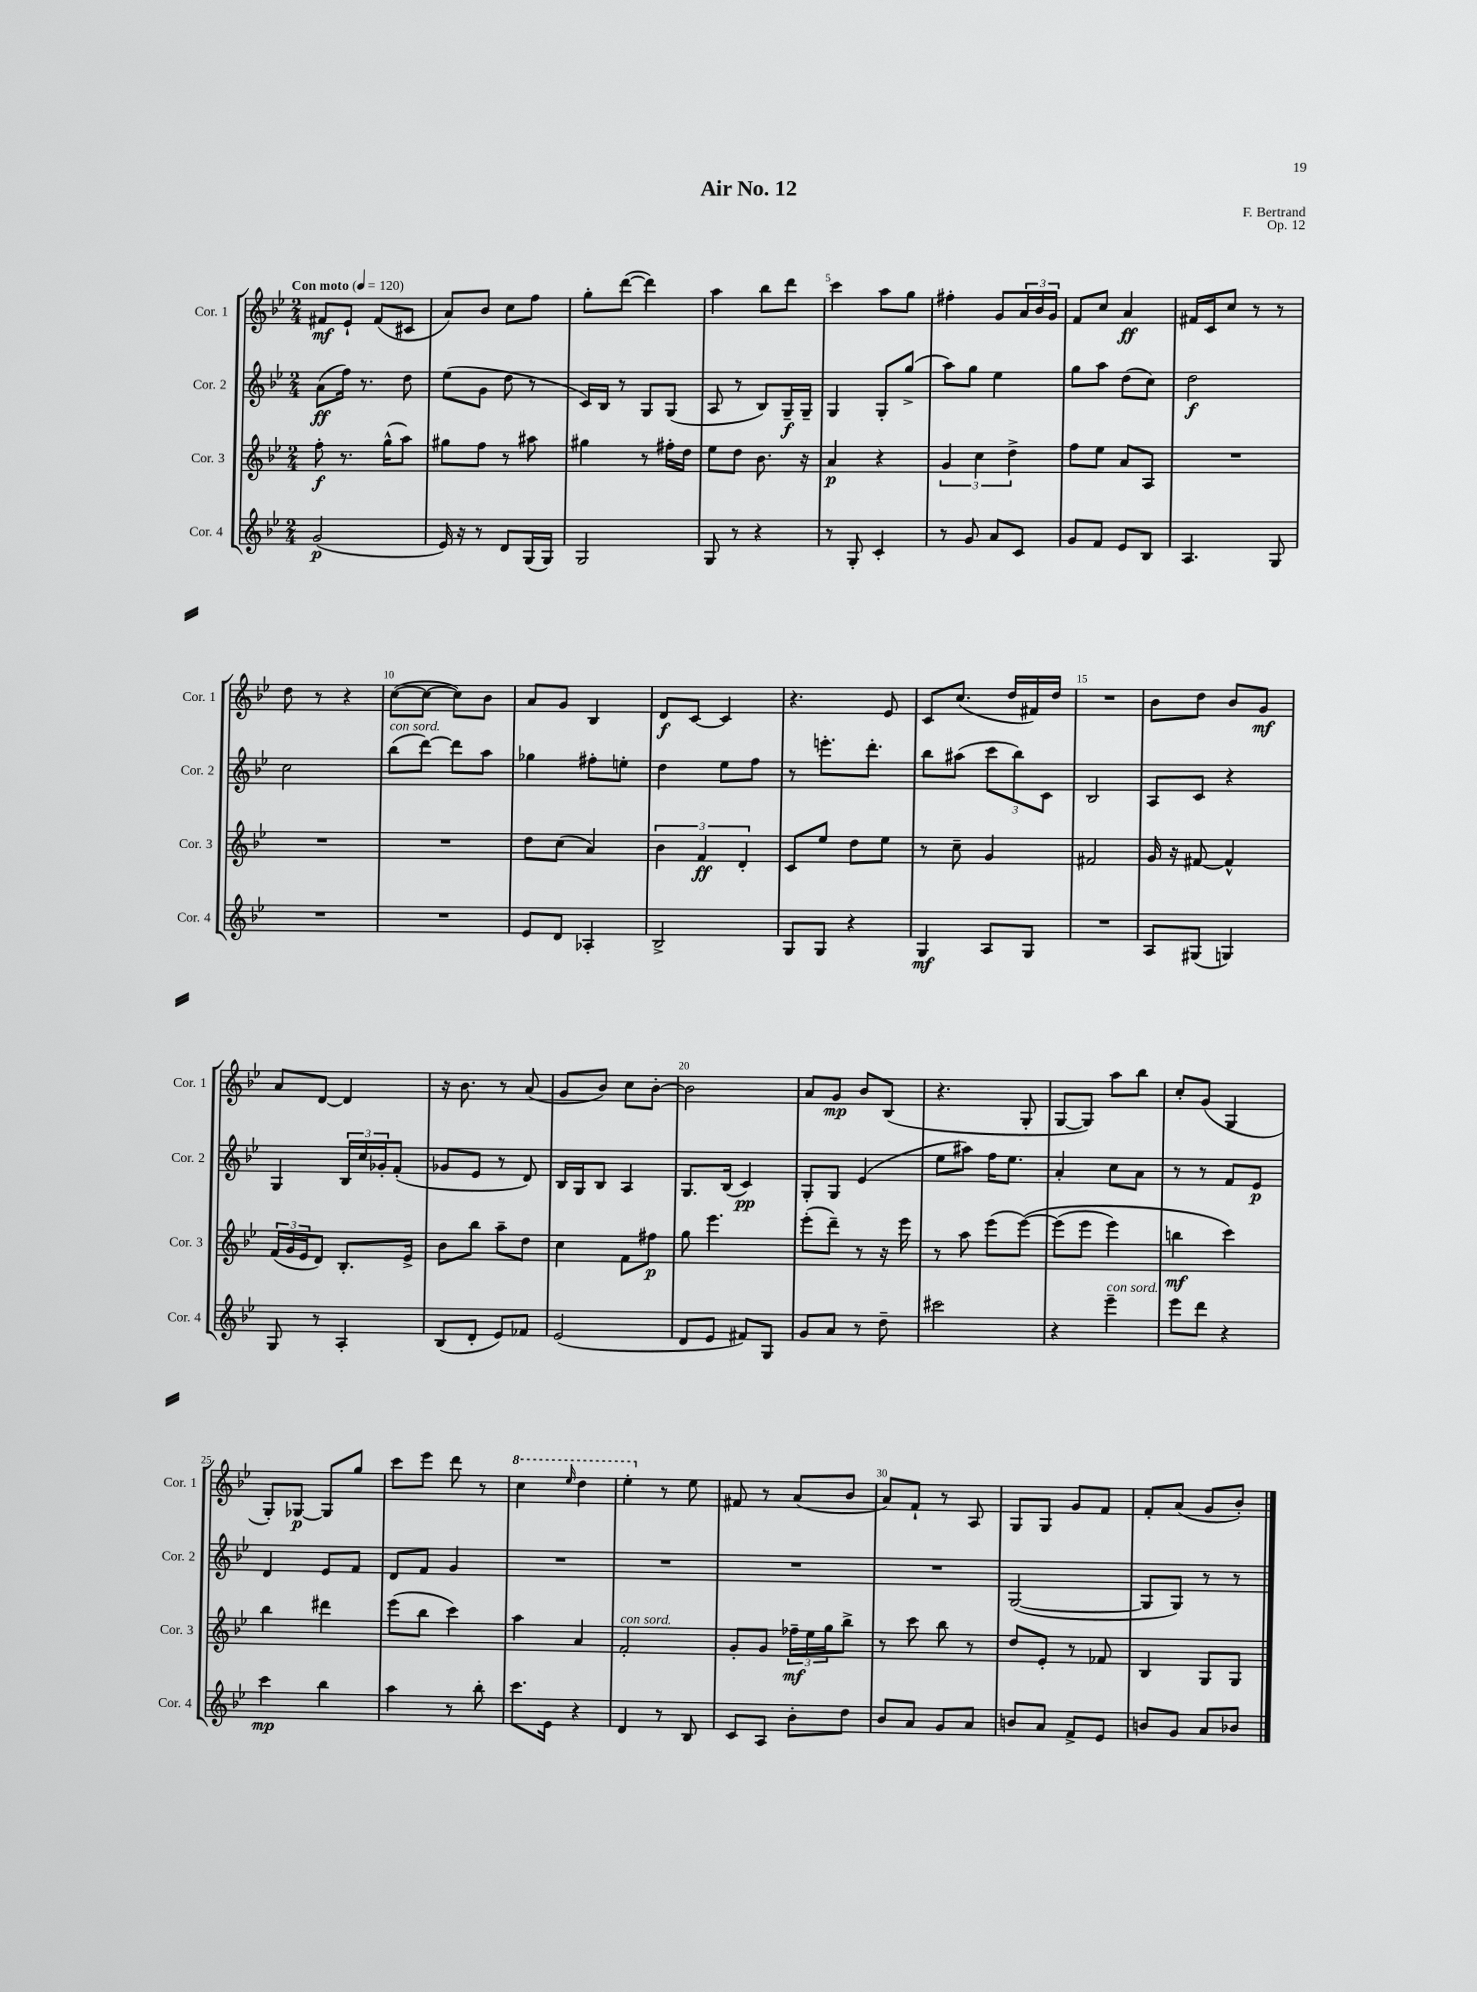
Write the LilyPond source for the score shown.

\header { title = "Air No. 12" composer = "F. Bertrand" opus = "Op. 12" }
<<
\new StaffGroup <<
\new Staff = "s0" \with { instrumentName = "Cor. 1" shortInstrumentName = "Cor. 1" } {
    \clef treble \key bes \major \numericTimeSignature \time 2/4 \tempo "Con moto" 4 = 120
    fis'8\mf ees'8-! fis'8( cis'8 |
    a'8) bes'8 c''8 f''8 |
    g''8-. d'''8~( d'''4) |
    a''4 bes''8 d'''8 |
    c'''4 a''8 g''8 |
    fis''4-. g'8 \tuplet 3/2 { a'16 bes'16 g'16 } |
    f'8 c''8 a'4\ff |
    fis'16 c'16 c''8 r8 r8 |
    d''8 r8 r4 |
    c''8~( c''8~ c''8) bes'8 |
    a'8 g'8 bes4 |
    d'8\f c'8~ c'4 |
    r4. ees'8 |
    c'8 c''8.( d''16 fis'16) d''16 |
    R2 |
    bes'8 d''8 bes'8 g'8\mf |
    a'8 d'8~ d'4 |
    r16 bes'8. r8 a'8( |
    g'8 bes'8) c''8 bes'8~-. |
    bes'2 |
    a'8 g'8\mp bes'8 bes8( |
    r4. g8-. |
    g8~ g8) a''8 bes''8 |
    c''8-. g'8( g4 |
    g8-.) ges8~\p ges8 g''8 |
    c'''8 ees'''8 d'''8 r8 |
    \ottava #1 c'''4 \grace { ees'''16 } d'''4 |
    ees'''4-. \ottava #0 r8 ees''8 |
    fis'8 r8 a'8( bes'8 |
    a'8) f'8-! r8 a8 |
    g8 g8 g'8 f'8 |
    f'8-. a'8( g'8 bes'8-.) \bar "|." |
}
\new Staff = "s1" \with { instrumentName = "Cor. 2" shortInstrumentName = "Cor. 2" } {
    \clef treble \key bes \major \numericTimeSignature \time 2/4
    a'8\ff( f''16) r8. d''8 |
    ees''8( g'8 d''8 r8 |
    c'16) bes16 r8 g8 g8( |
    a8 r8 bes8) g16--\f g16-- |
    g4 g8-. g''8->( |
    a''8) g''8 ees''4 |
    g''8 a''8 d''8( c''8) |
    d''2\f |
    c''2 |
    bes''8^\markup { \italic "con sord." }( d'''8~) d'''8 a''8 |
    ges''4 fis''8-. e''8-. |
    d''4 ees''8 f''8 |
    r8 e'''8.-. d'''8.-. |
    bes''8 ais''8( \tuplet 3/2 { c'''8 bes''8) c'8 } |
    bes2 |
    a8 c'8 r4 |
    g4 \tuplet 3/2 { bes16 c''16 ges'16-. } f'8-.( |
    ges'8 ees'8 r8 d'8) |
    bes16 g16 bes8 a4 |
    g8. bes16( c'4\pp) |
    g8-. g8 ees'4( |
    ees''8 ais''8) f''16 ees''8. |
    a'4-. c''8 a'8 |
    r8 r8 f'8 ees'8\p |
    d'4 ees'8 f'8 |
    d'8 f'8 g'4 |
    R2 |
    R2 |
    R2 |
    R2 |
    g2~( |
    g8 g8) r8 r8 \bar "|." |
}
\new Staff = "s2" \with { instrumentName = "Cor. 3" shortInstrumentName = "Cor. 3" } {
    \clef treble \key bes \major \numericTimeSignature \time 2/4
    f''8-.\f r8. g''16-^( a''8) |
    gis''8 f''8 r8 ais''8 |
    gis''4 r8 fis''16-. d''16 |
    ees''8 d''8 bes'8. r16 |
    a'4\p r4 |
    \tuplet 3/2 { g'4 c''4 d''4-> } |
    f''8 ees''8 a'8 a8 |
    R2 |
    R2 |
    R2 |
    d''8 c''8( a'4) |
    \tuplet 3/2 { bes'4 f'4\ff d'4-. } |
    c'8 ees''8 d''8 ees''8 |
    r8 c''8-- g'4 |
    fis'2 |
    g'16 r16 fis'8~ fis'4-^ |
    \tuplet 3/2 { f'16( g'16 ees'16 } d'8) bes8.-. ees'16-> |
    bes'8 bes''8 a''8-- d''8 |
    c''4 f'8 fis''8\p |
    g''8 ees'''4. |
    ees'''8-.( d'''8--) r8 r16 ees'''16 |
    r8 a''8 ees'''8( ees'''8~)\( |
    ees'''8( ees'''8 ees'''4) |
    b''4\mf c'''4\) |
    bes''4 dis'''4 |
    ees'''8( bes''8 c'''4) |
    a''4 a'4 |
    f'2-.^\markup { \italic "con sord." } |
    g'8-. g'8 \tuplet 3/2 { fes''16--\mf ees''16 g''16 } bes''8-> |
    r8 c'''8 bes''8 r8 |
    d''8 ees'8-. r8 fes'8 |
    bes4 g8 g8 \bar "|." |
}
\new Staff = "s3" \with { instrumentName = "Cor. 4" shortInstrumentName = "Cor. 4" } {
    \clef treble \key bes \major \numericTimeSignature \time 2/4
    g'2\p( |
    ees'16) r16 r8 d'8 g16( g16) |
    g2 |
    g8 r8 r4 |
    r8 g8-. c'4-. |
    r8 g'8 a'8 c'8 |
    g'8 f'8 ees'8 bes8 |
    a4. g8 |
    R2 |
    R2 |
    ees'8 d'8 aes4-. |
    bes2-> |
    g8 g8 r4 |
    g4\mf a8 g8 |
    R2 |
    a8 gis8( g4) |
    g8 r8 a4-. |
    bes8( d'8-. ees'8) fes'8 |
    ees'2( |
    d'8 ees'8 fis'8) g8 |
    g'8 a'8 r8 d''8-- |
    cis'''2 |
    r4 ees'''4--^\markup { \italic "con sord." } |
    ees'''8 d'''8 r4 |
    c'''4\mp bes''4 |
    a''4 r8 bes''8-. |
    c'''8. ees'16 r4 |
    d'4 r8 bes8 |
    c'8 a8 bes'8-. d''8 |
    bes'8 a'8 g'8 a'8 |
    b'8 a'8 f'8-> ees'8 |
    b'8 g'8 a'8 bes'8 \bar "|." |
}
>>
>>
\layout { \context { \Score \override BarNumber.break-visibility = ##(#f #t #t) barNumberVisibility = #(every-nth-bar-number-visible 5) } }
